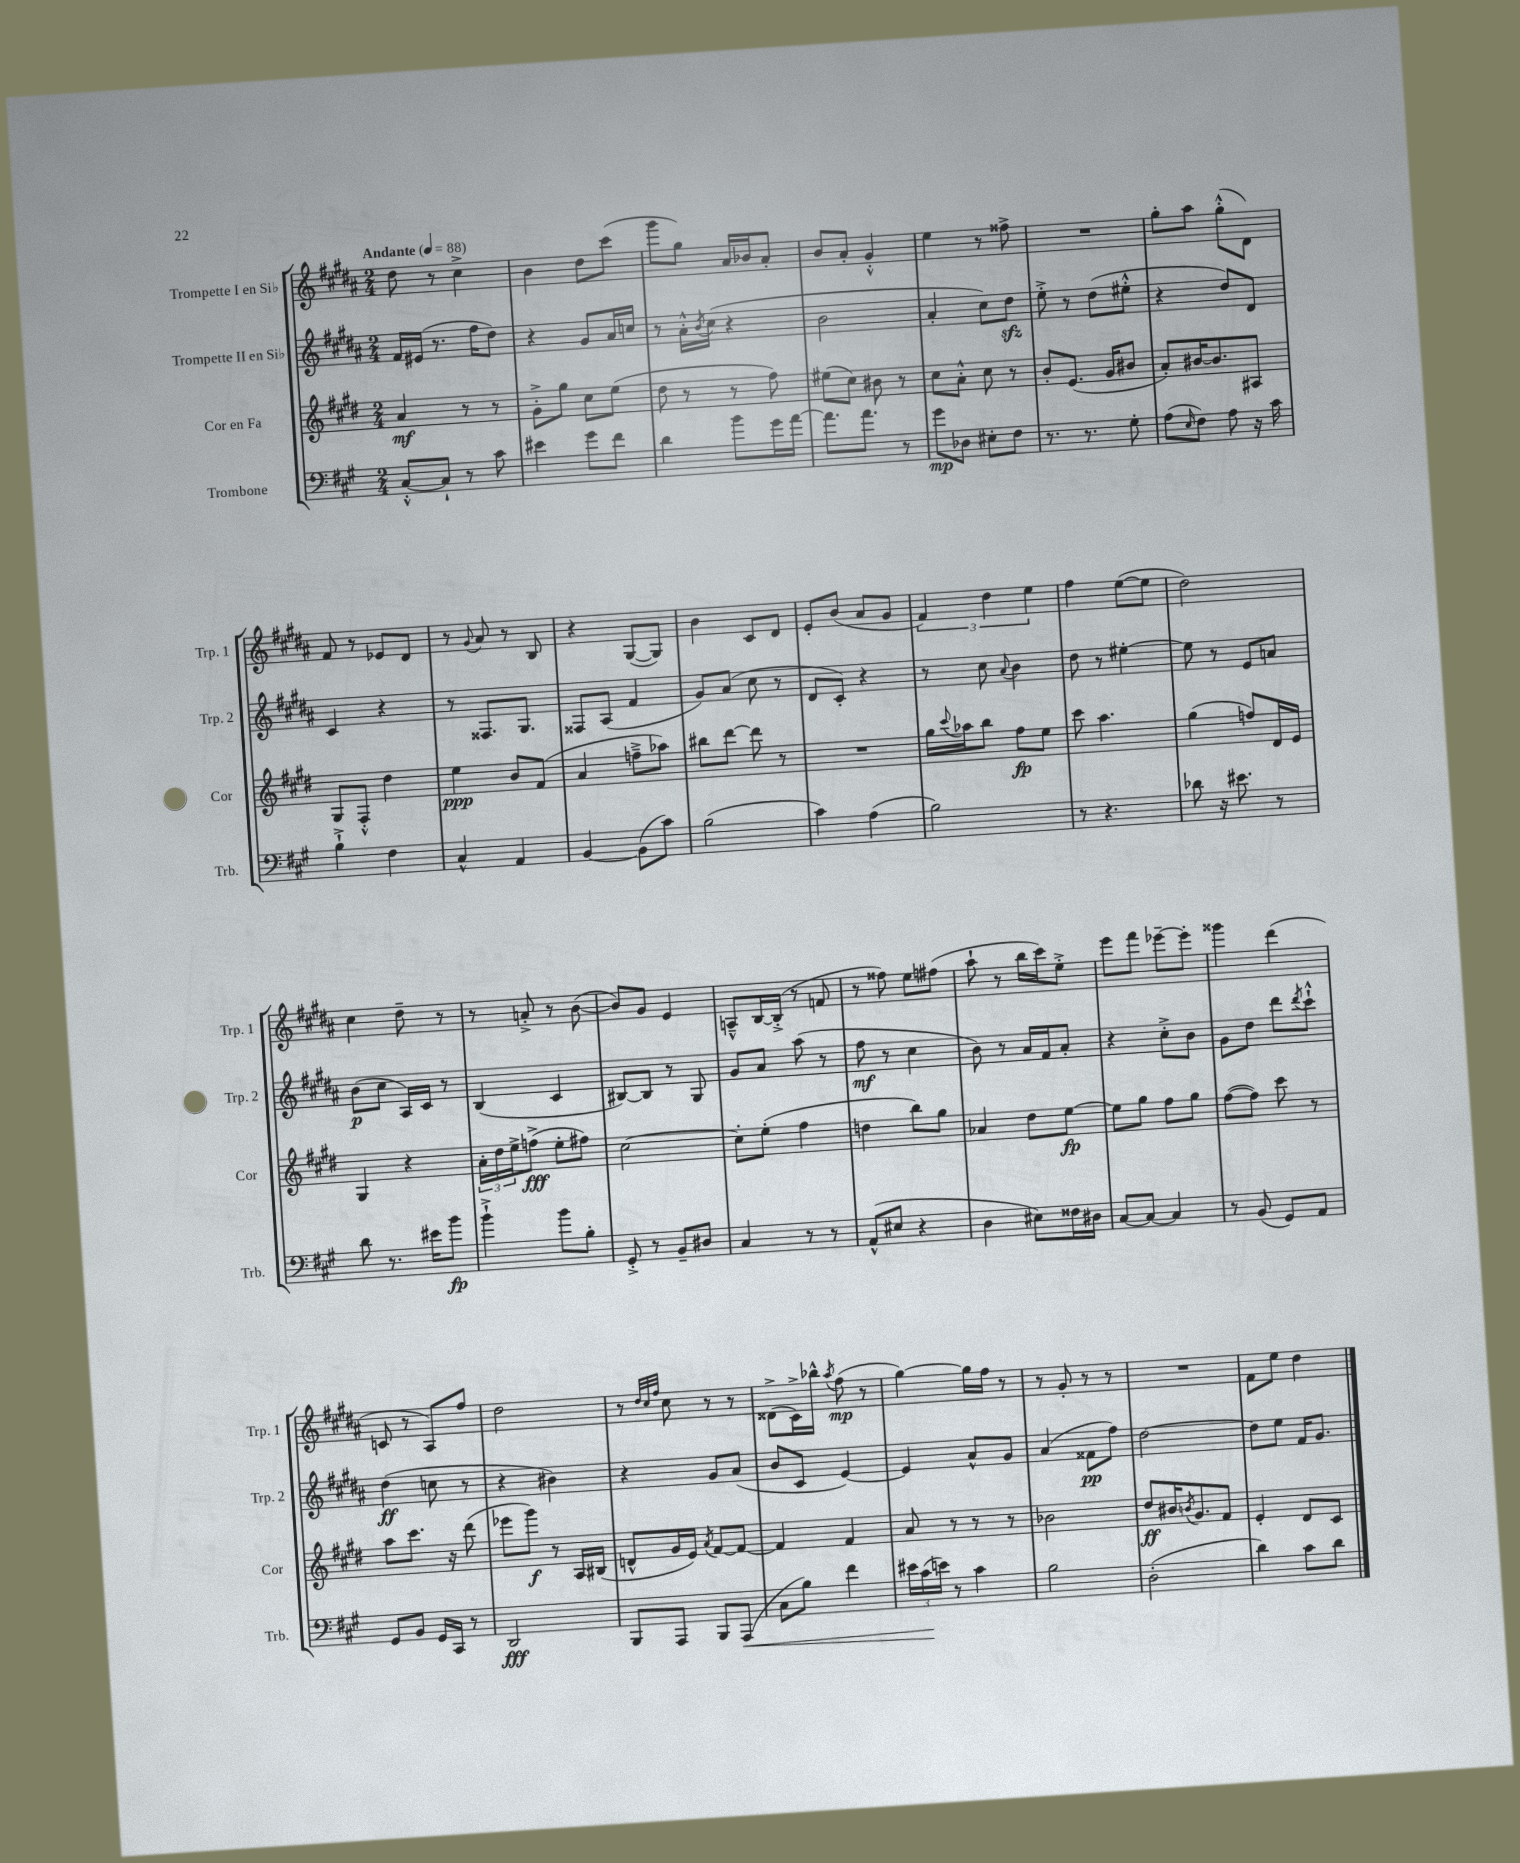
<<
\new StaffGroup <<
\new Staff = "s0" \with { instrumentName = "Trompette I en Sib" shortInstrumentName = "Trp. 1" } {
    \clef treble \key b \major \numericTimeSignature \time 2/4 \tempo "Andante" 4 = 88
    dis''8 r8 cis''4-> |
    b'4 dis''8 cis'''8( |
    gis'''8 gis''8) ais'16 bes'16 ais'8-. |
    b'8 ais'8-. gis'4-.-^ |
    e''4 r8 fisis''8-> |
    R2 |
    gis''8-. ais''8 gis''8-.-^( dis'8) |
    fis'8 r8 ees'8 dis'8 |
    r8 \appoggiatura { gis'8 } ais'8 r8 b8 |
    r4 gis8~( gis8) |
    b'4 cis'8 dis'8 |
    e'8-. b'8( ais'8 gis'8 |
    \tuplet 3/2 { fis'4) dis''4 e''4 } |
    fis''4 e''8~( e''8 |
    dis''2) |
    cis''4 dis''8-- r8 |
    r8 a'8-.-> r8 b'8~( |
    b'8) gis'8 e'4 |
    a8---^ b16~ b16-.->( r8 f'8 |
    r8 fisis''8) e''8 fis''8( |
    ais''8-! r8 b''16 cis'''16) e''8-.-> |
    e'''8 fis'''8 ees'''8~-- ees'''8-. |
    gisis'''4 dis'''4( |
    c'8 r8 ais8) fis''8 |
    dis''2 |
    r8 \grace { dis''32 cis''32 fis''32 } cis''8 r8 r8 |
    disis'8->( cis'16->) bes''16-^ \acciaccatura { ais''8 } fis''8\mp( r8 |
    gis''4~) gis''16 fis''16 r8 |
    r8 gis'8-. r8 r8 |
    R2 |
    fis'8 e''8 dis''4 \bar "|." |
}
\new Staff = "s1" \with { instrumentName = "Trompette II en Sib" shortInstrumentName = "Trp. 2" } {
    \clef treble \key b \major \numericTimeSignature \time 2/4
    fis'16 eis'16( r8. fis''16 dis''8) |
    r4 gis'8 ais'16 c''16 |
    r8 ais'16-.-^ \acciaccatura { b'8 } cis''16( r4 |
    b'2 |
    ais'4-. cis''8) dis''8\sfz |
    e''8-.-> r8 dis''8( eis''8-.-^ |
    r4 dis''8) dis'8 |
    cis'4 r4 |
    r8 fisis8. gis8. |
    fisis8 ais8( fis'4 |
    gis'8) ais'8( cis''8 r8 |
    dis'8 cis'8-.) r4 |
    r8 cis''8 \appoggiatura { ais'8 } b'4 |
    dis''8 r8 eis''4~-. |
    eis''8 r8 e'8 a'8 |
    b'8\p( cis''8 ais16) cis'16 r8 |
    b4( cis'4 |
    bis8~) bis8 r8 gis8 |
    gis'8 ais'8 ais''8( r8 |
    fis''8\mf r8 cis''4 |
    b'8) r8 ais'16 fis'16 ais'8-. |
    r4 cis''8-.-> b'8 |
    gis'8 dis''8 dis'''8 \acciaccatura { dis'''8 } cis'''8-!-^ |
    dis''4\ff( c''8 r8 |
    r4 bis'4) |
    r4 gis'8 ais'8( |
    b'8 cis'8 e'4~) |
    e'4 ais'8-^ gis'8 |
    ais'4( fisis'8\pp fis''8) |
    dis''2~ |
    dis''8 e''8 fis'16 gis'8. \bar "|." |
}
\new Staff = "s2" \with { instrumentName = "Cor en Fa" shortInstrumentName = "Cor" } {
    \clef treble \key e \major \numericTimeSignature \time 2/4
    a'4\mf r8 r8 |
    gis'8-.-> gis''8 cis''8 e''8( |
    dis''8 r8 r8 fis''8) |
    eis''8( cis''8) bis'8 r8 |
    cis''8 a'8-.-^ cis''8 r8 |
    b'8-. e'8.( gis'16 bis'8 |
    a'8-.) bis'16~ bis'8. ais8 |
    gis8 fis8-.-^ dis''4 |
    e''4\ppp b'8 fis'8( |
    a'4 f''8---> aes''8) |
    bis''8 dis'''8~ dis'''8 r8 |
    R2 |
    gis''16 \appoggiatura { cis'''8 } aes''16 b''8 fis''8\fp e''8 |
    cis'''8 a''4. |
    gis''4( f''8) dis'16 e'16 |
    gis4 r4 |
    \tuplet 3/2 { a'16-. dis''16 e''16-> } f''8->\fff( e''8-. fis''8) |
    cis''2~ |
    cis''8-. e''8-.( fis''4 |
    d''4 b''8) gis''8 |
    aes'4 dis''8 e''8~\fp |
    e''8 gis''8 fis''8 gis''8 |
    fis''8~( fis''8) cis'''8 r8 |
    a''8 cis'''8. r16 dis'''8( |
    ees'''8 gis'''8\f) r8 a16 bis16( |
    d'8-^ gis'16 e'16) \acciaccatura { a'8 } fis'8~ fis'8~ |
    fis'4 fis'4 |
    a'8 r8 r8 r8 |
    bes'2 |
    dis''8\ff bis'16 \acciaccatura { b'8 } gis'8. fis'8 |
    e'4-. dis'8 cis'8 \bar "|." |
}
\new Staff = "s3" \with { instrumentName = "Trombone" shortInstrumentName = "Trb." } {
    \clef bass \key a \major \numericTimeSignature \time 2/4
    cis8~-.-^ cis8-! r8 cis'8 |
    eis'4 gis'8 fis'8 |
    d'4 b'8 gis'16 a'16~ |
    a'8. a'8. r8 |
    gis'8\mp des8 eis8-. fis8 |
    r8. r8. gis8-. |
    a8( \grace { e16 } fis8) a8 r16 cis'16 |
    b4-!-> fis4 |
    cis4-^ a,4 |
    b,4~ b,8( cis'8) |
    b2( |
    cis'4) a4( |
    b2) |
    r8 r4. |
    des'8 r16 eis'8. r8 |
    d'8 r8. eis'16 b'8\fp |
    b'4-!-> b'8 b8-. |
    gis,8-.-> r8 b,8-- dis8 |
    cis4 r8 r8 |
    a,8-^( eis8 r4 |
    d4 eis8) fisis16 dis16 |
    cis8~ cis8~ cis4 |
    r8 b,8( gis,8) a,8 |
    gis,8 b,8 gis,16 cis,16 r8 |
    d,2\fff |
    b,,8 a,,8 b,,8 a,,8\<( |
    cis8 b8) fis'4 |
    \tuplet 3/2 { eis'16 cis'16\!( e'16) } r8 cis'4 |
    b2 |
    d2-.( |
    d'4) cis'8 d'8 \bar "|." |
}
>>
>>
\layout { \context { \Score \remove "Bar_number_engraver" } }
